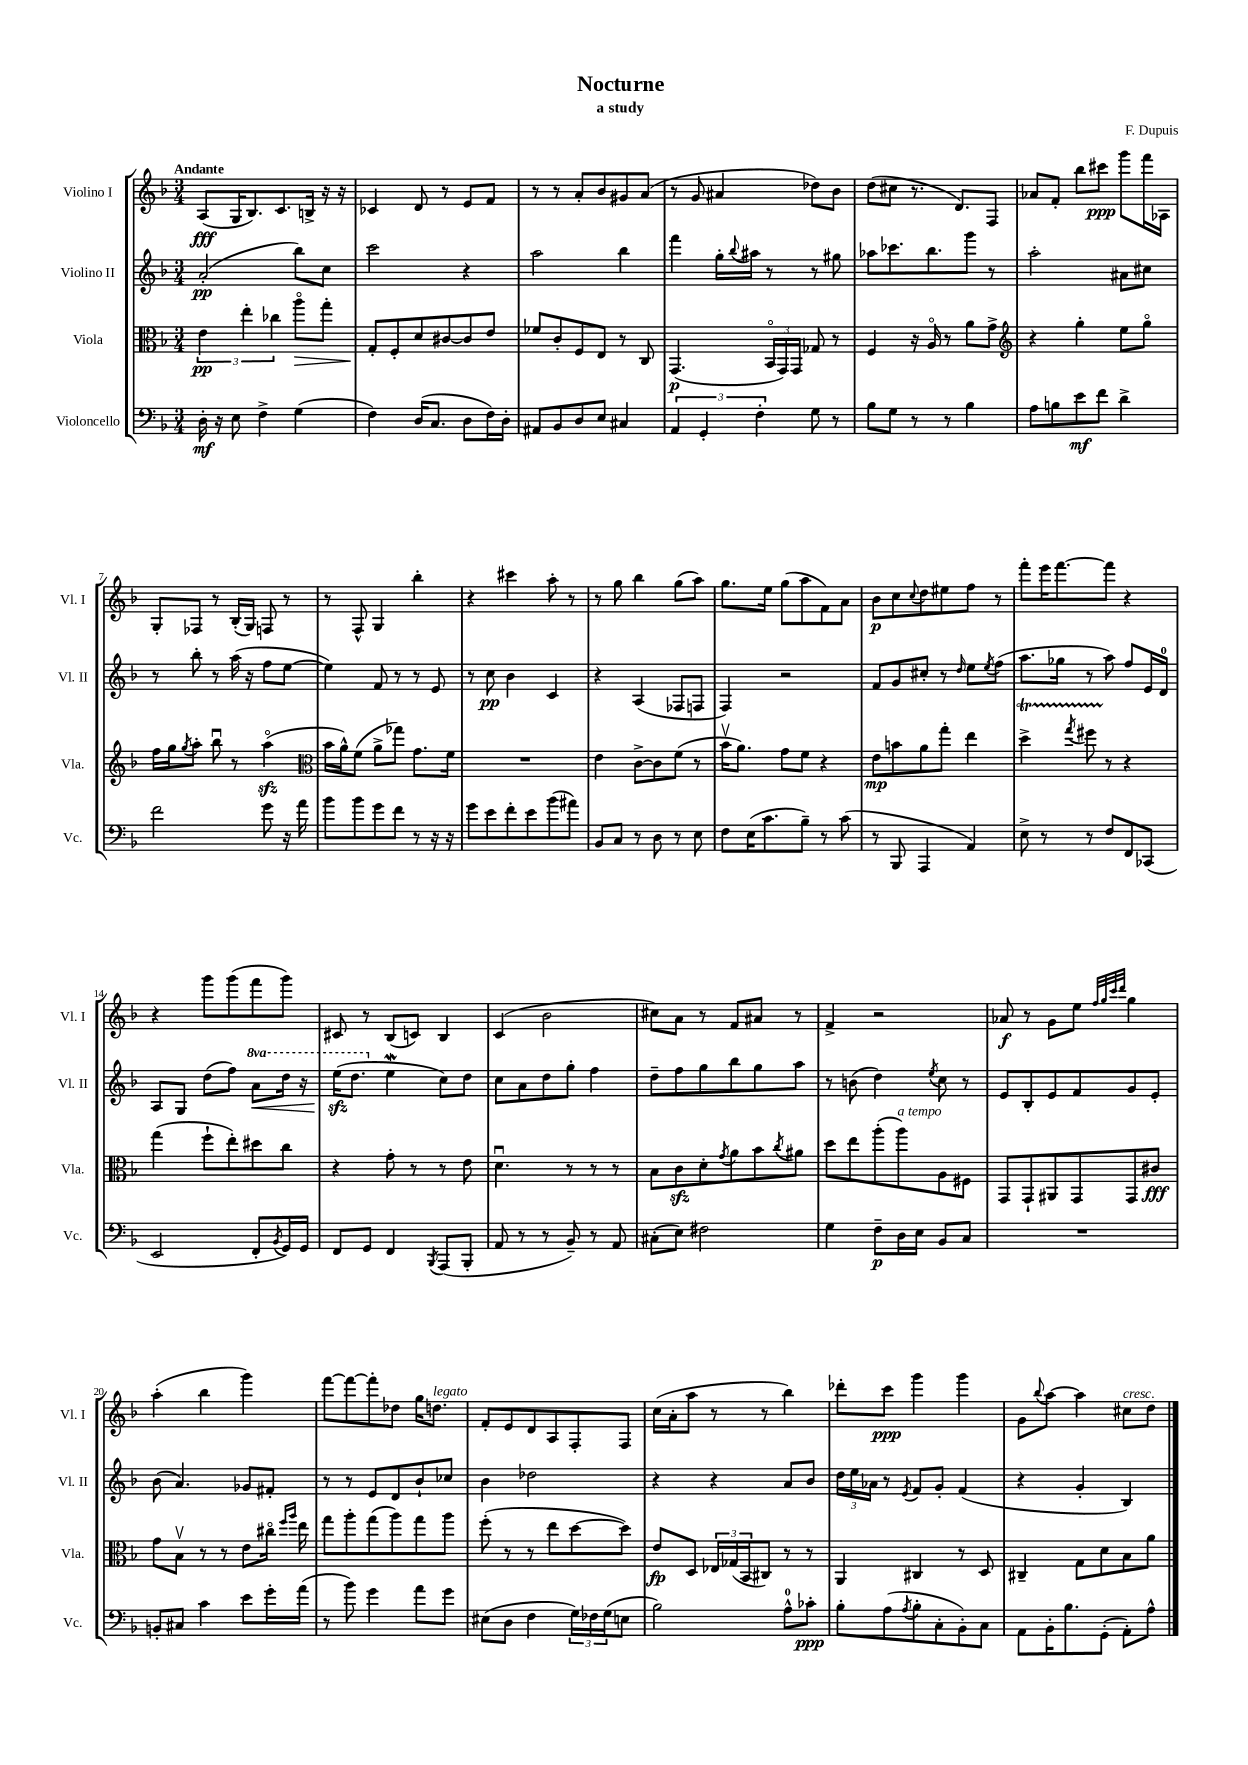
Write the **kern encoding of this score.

**kern	**kern	**kern	**kern
*staff4	*staff3	*staff2	*staff1
*clefF4	*clefC3	*clefG2	*clefG2
*k[b-]	*k[b-]	*k[b-]	*k[b-]
*M3/4	*M3/4	*M3/4	*M3/4
16D'	6e	(2a'	(8A
16r	.	.	.
8E	.	.	16G
.	6ee'	.	.
.	.	.	8.B-)
4F^	.	.	.
.	6cc-	.	.
.	.	.	8.c
(4G	8aao	8bb-)	.
.	.	.	16B^
.	8gg'	8cc	16r
.	.	.	16r
=	=	=	=
4F)	8G'	2ccc	4c-
.	8F'	.	.
(16D	8d	.	8d
8.C	.	.	.
.	[8c#	.	8r
8D	8c#]	4r	8e
16F)	8e	.	8f
16D'	.	.	.
=	=	=	=
8AA#	8f-	2aa	8r
8BB-	8c'	.	8r
8D	8F	.	8a'
8E	8E	.	8b-
4C#	8r	4bb-	8g#
.	8C	.	(8a
=	=	=	=
6AA	(4.GG	4fff	8r
.	.	.	8g
6GG'	.	.	.
.	.	16gg'	4a#
.	.	8qqbb-	.
.	.	16aa#	.
6F'	.	.	.
.	24BB-o	8r	.
.	24GG)	.	.
.	24GG	.	.
8G	8G-	8r	8dd-)
8r	8r	8gg#	8b-
=	=	=	=
8B-	4F	8aa-	(8dd
8G	.	8.ccc-	8cc#
8r	16r	.	8.r
.	16Ao	8.bb-	.
8r	8r	.	.
.	.	.	8.d)
4B-	8a	8ggg	.
.	8g^	8r	8F
=	=	=	=
*	*clefG2	*	*
8A	4r	2aa'	8a-
8B	.	.	8f'
8e	4gg'	.	8bb-
8f	.	.	8ccc#
4d^	8ee	8a#	8ggg
.	8ggo	8cc#	16fff
.	.	.	16A-
=	=	=	=
2f	16ff	8r	8G'
.	16gg	.	.
.	8qgg	.	.
.	8aa'	8bb-'	8F-
.	8bb-u	8r	8r
.	8r	(16aa	(16B-'
.	.	16r	16G)
8g	(4aao	8ff	8F
16r	.	[8ee	8r
16a	.	.	.
=	=	=	=
*	*clefC3	*	*
8b-	16b-	4ee])	8r
.	16a^^)	.	.
8b-	(8f	.	8F^^
8g	8a^	8f	4G
8f	8gg-)	8r	.
8r	8.g	8r	4bb-'
16r	.	8e	.
16r	16f	.	.
=	=	=	=
8g	2.r	8r	4r
8e	.	8cc	.
8f'	.	4b-	4ccc#
8e	.	.	.
(8b-	.	4c	8aa'
8a#)	.	.	8r
=	=	=	=
8BB-	4e	4r	8r
8C	.	.	8gg
8r	[8c^	(4A	4bb-
8D	8c]	.	.
8r	(8f	8F-	(8gg
8E	8r	8F	8aa)
=	=	=	=
8F	16b-v	4F)	8.gg
.	8.a)	.	.
(16E	.	.	.
8.c	.	.	16ee
.	8g	2r	(8gg
8B-~)	8f	.	8aa
8r	4r	.	8f)
(8c	.	.	8a
=	=	=	=
8r	8e	8f	8b-
8BBB-	8b	8g	8cc
.	.	.	8qqcc
4AAA	8a	8cc#'	8dd
.	8gg'	8r	8ee#
.	.	16qqdd	.
4AA)	4ee	8ee	8ff
.	.	8qee	.
.	.	(8ff	8r
=	=	=	=
8E^	4dd^	8.aa	8fff'
8r	.	.	16eee
.	.	16gg-	[8.fff
.	8qgg	.	.
8r	8ff#	8r	.
8F	8r	8aa)	8fff]
8FF	4r	8ff	4r
(8CC-	.	16e	.
.	.	16d	.
=	=	=	=
2EE	(4gg	8A	4r
.	.	8G	.
.	8ff`	(8dd	8ggg
.	8ee')	8ff)	(8ggg
8FF'	8dd#	8aa	8fff
8qBB-	.	.	.
16GG)	8cc	16ddd	8ggg)
16GG	.	16r	.
=	=	=	=
8FF	4r	(16eee	8c#
.	.	8.ddd	.
8GG	.	.	8r
4FF	8g'	4ee	(8B-
.	8r	.	8c)
8qBBB-	.	.	.
(8AAA	8r	8cc)	4B-
8BBB-'	8e	8dd	.
=	=	=	=
8AA	4.du	8cc	(4c
8r	.	8a	.
8r	.	8dd	2b-
8BB-~)	8r	8gg'	.
8r	8r	4ff	.
8AA	8r	.	.
=	=	=	=
(8C#'	8B-	8dd~	8cc#)
8E)	8c	8ff	8a
2F#	8d'	8gg	8r
.	8qg	.	.
.	8a	8bb-	8f
.	8b-	8gg	8a#
.	8qcc	.	.
.	8a#	8aa	8r
=	=	=	=
4G	8dd	8r	4f^
.	8ee	(8b	.
8F~	(8aa'	4dd)	2r
16D	8aa)	.	.
16E	.	.	.
.	.	8qee	.
8BB-	8A	8cc	.
8C	8F#	8r	.
=	=	=	=
2.r	8GG	8e	8a-
.	8GG`	8B-'	8r
.	8AA#	8e	8g
.	8GG	8f	8ee
.	.	.	32qqff
.	.	.	32qqgg
.	.	.	32qqccc
.	.	.	32qqddd
.	8GG	8g	4gg
.	8c#	8e'	.
=	=	=	=
8BB'	8g	(8b-	(4aa'
8C#	8B-v	4.a)	.
4c	8r	.	4bb-
.	8r	.	.
8e	8e	8g-	4ggg)
16g'	16cc#o	8f#'	.
.	16qqff	.	.
.	16qqaa	.	.
(16a	16ee	.	.
=	=	=	=
8r	8gg	8r	[8fff
8b-)	8aa'	8r	8fff_
4g	(8gg	8e	8fff']
.	8aa)	8d	8dd-
8a	8gg	8b-`	16gg
.	.	.	8.dd
8g	8aa	8cc-	.
=	=	=	=
(8E#	(8ff'	4b-	8f'
8D	8r	.	8e
4F	8r	2dd-	8d
.	8ee	.	8A
24G)	[8dd	.	8F'
24F-	.	.	.
(24G	.	.	.
8E	8dd])	.	8F
=	=	=	=
2B-)	8e	4r	(16cc
.	.	.	16a'
.	8D	.	8aa
.	24E-	4r	8r
.	(24G-	.	.
.	24BB-	.	.
.	8C#)	.	8r
8A^^	8r	8a	4bb-)
8c-'	8r	8b-	.
=	=	=	=
8B-'	4AA	24dd	8ddd-'
.	.	24ee	.
.	.	24a-	.
(8A	.	8r	8ccc
8qA	.	8qe	.
8B-'	4C#	8f	4ggg
8C'	.	8g'	.
8BB-')	8r	(4f	4ggg
8C	8D	.	.
=	=	=	=
8AA	4C#~	4r	8g
.	.	.	8qqbb-
16BB-'	.	.	[8aa
8.B-	.	.	.
.	8G	4g'	4aa]
(8GG'	8d	.	.
8AA')	8B-	4B-)	8cc#
8A^^	8a	.	8dd
==	==	==	==
*-	*-	*-	*-
